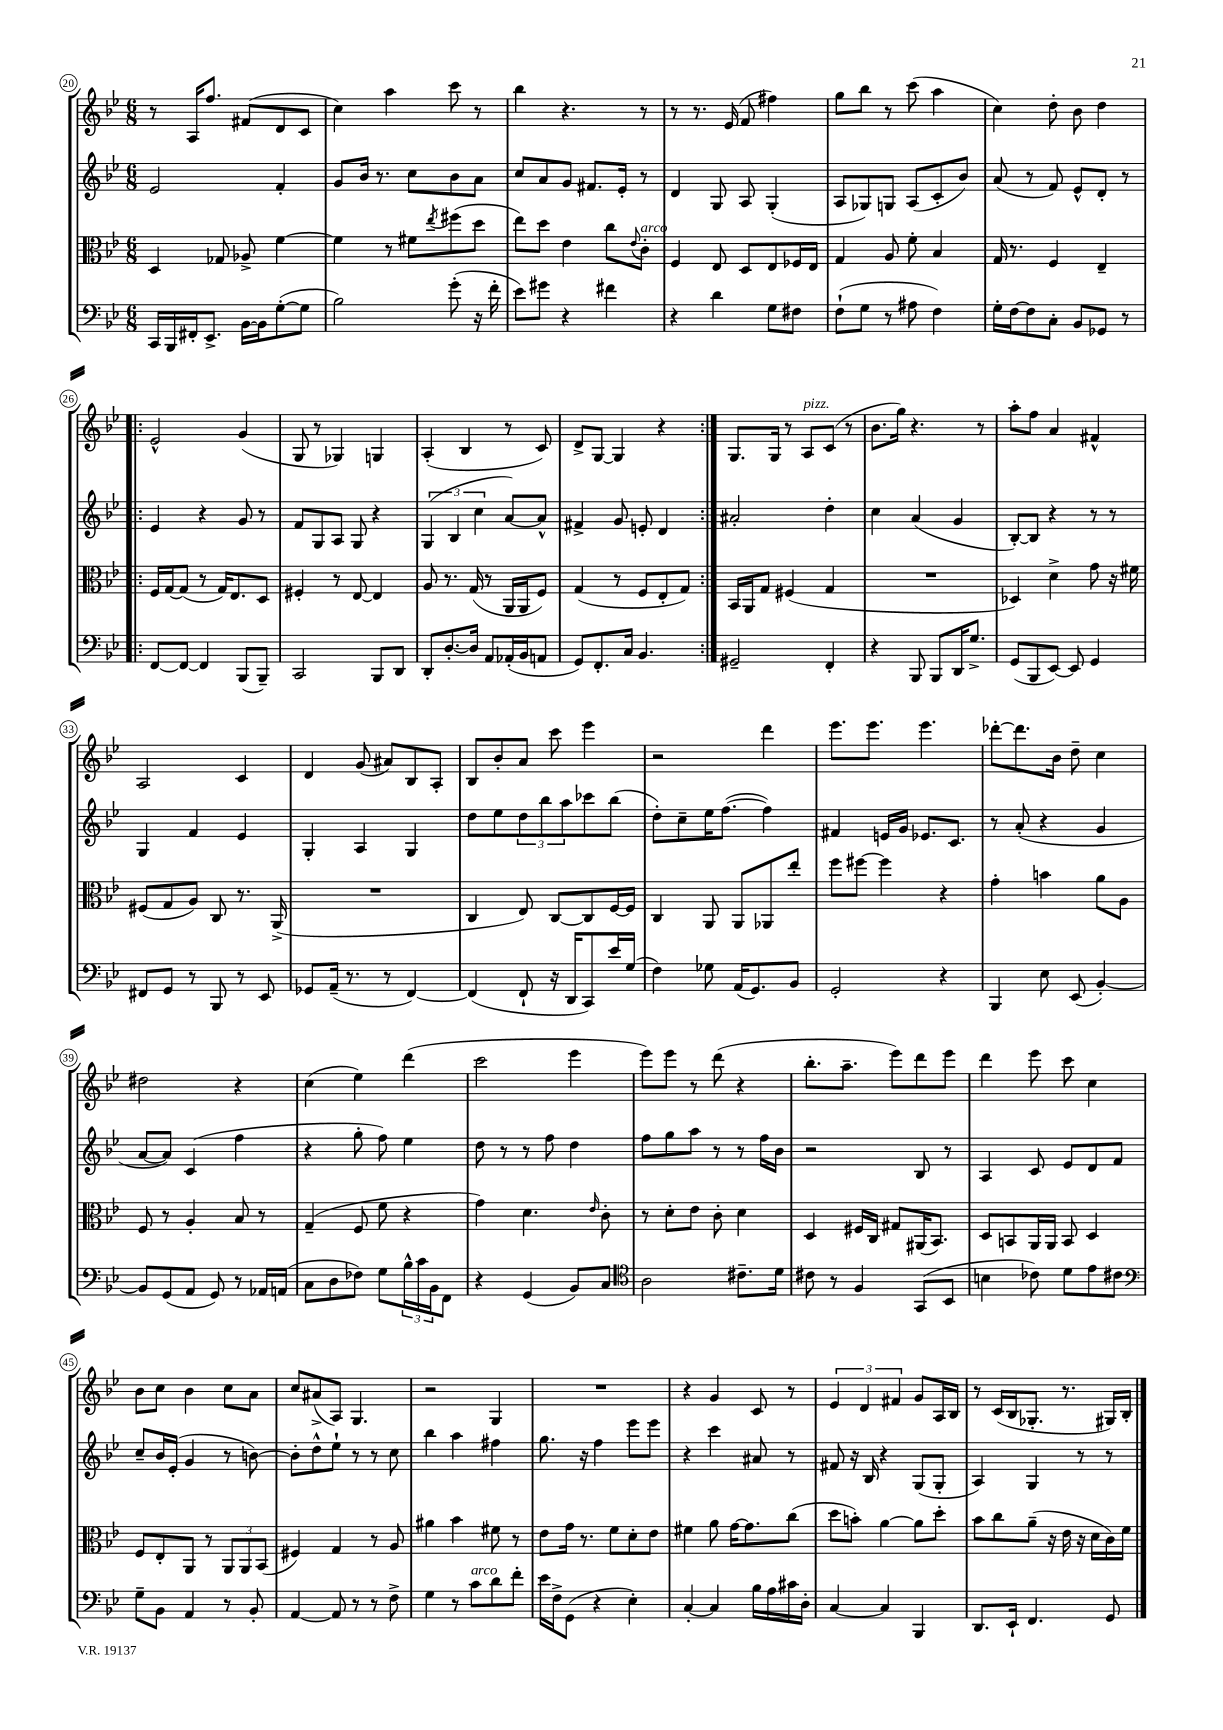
<<
\new StaffGroup <<
\new Staff = "s0" {
    \clef treble \key bes \major \numericTimeSignature \time 6/8
    r8 a16 f''8. fis'8( d'8 c'8 |
    c''4) a''4 c'''8 r8 |
    bes''4 r4. r8 |
    r8 r8. ees'16( f'8 fis''4) |
    g''8 bes''8 r8 c'''8( a''4 |
    c''4) d''8-. bes'8 d''4 |
    \repeat volta 2 { ees'2-^ g'4( |
    g8 r8 ges4) g4 |
    a4-.( bes4 r8 c'8) |
    d'8-> g8~ g4 r4 | }
    g8. g16 r8 a8^\markup { \italic "pizz." } c'8( r8 |
    bes'8. g''16) r4. r8 |
    a''8-. f''8 a'4 fis'4-^ |
    a2 c'4 |
    d'4 g'8( ais'8) bes8 a8-. |
    bes8 bes'8-. a'8 c'''8 ees'''4 |
    r2 d'''4 |
    ees'''8. ees'''8. ees'''4. |
    des'''8~-. des'''8. bes'16 d''8-- c''4 |
    dis''2 r4 |
    c''4( ees''4) d'''4( |
    c'''2 ees'''4 |
    ees'''8) ees'''8 r8 d'''8( r4 |
    bes''8.-. a''8.-- ees'''8) d'''8 ees'''8 |
    d'''4 ees'''8 c'''8 c''4 |
    bes'8 c''8 bes'4 c''8 a'8 |
    c''8 ais'8->( a8) g4. |
    r2 g4 |
    R2. |
    r4 g'4 c'8 r8 |
    \tuplet 3/2 { ees'4 d'4 fis'4 } g'8 a16 bes16 |
    r8 c'16( bes16 ges8.-. r8. gis16) bes16-. \bar "|." |
}
\new Staff = "s1" {
    \clef treble \key bes \major \numericTimeSignature \time 6/8
    ees'2 f'4-. |
    g'8 bes'16 r8. c''8 bes'8 a'8 |
    c''8 a'8 g'8 fis'8. ees'16-. r8 |
    d'4 g8 a8 g4-.( |
    a8 ges8) g8 a8( c'8-. bes'8) |
    a'8( r8 f'8) ees'8-^ d'8-. r8 |
    \repeat volta 2 { ees'4 r4 g'8 r8 |
    f'8 g8 a8 g8 r4 |
    \tuplet 3/2 { g4( bes4 c''4 } a'8~) a'8-^ |
    fis'4-> g'8 e'8-. d'4 | }
    ais'2-. d''4-. |
    c''4 a'4( g'4 |
    bes8~-.) bes8 r4 r8 r8 |
    g4 f'4 ees'4 |
    g4-. a4 g4 |
    d''8 ees''8 \tuplet 3/2 { d''8 bes''8 a''8 } ces'''8 bes''8( |
    d''8-.) c''8-- ees''16 f''8.~( f''4) |
    fis'4 e'16 g'16 ees'8. c'8. |
    r8 a'8-.( r4 g'4 |
    a'8~ a'8) c'4( f''4 |
    r4 g''8-. f''8) ees''4 |
    d''8 r8 r8 f''8 d''4 |
    f''8 g''8 a''8 r8 r8 f''16 bes'16 |
    r2 bes8 r8 |
    a4 c'8 ees'8 d'8 f'8 |
    c''8-- bes'16 ees'16-.( g'4 r8 b'8~) |
    b'8-. d''8-^ ees''8-! r8 r8 c''8 |
    bes''4 a''4 fis''4 |
    g''8. r16 f''4 ees'''8 ees'''8 |
    r4 c'''4 ais'8 r8 |
    fis'8 r16 bes16 r4 g8( g8-. |
    a4) g4 r8 r8 \bar "|." |
}
\new Staff = "s2" {
    \clef alto \key bes \major \numericTimeSignature \time 6/8
    d4 ges8 aes8-> f'4~ |
    f'4 r8 fis'8 \acciaccatura { ees''8 } fis''8( d''8 |
    ees''8) d''8 ees'4 c''8 \appoggiatura { ees'8 } c'8-.^\markup { \italic "arco" } |
    f4 ees8 d8 ees8 fes16 ees16 |
    g4 a8 f'8-. bes4 |
    g16 r8. f4 ees4-- |
    \repeat volta 2 { f16 g16~ g8( r8 g16) ees8. d8 |
    fis4-. r8 ees8~ ees4 |
    a8 r8. g16( r8 a,16 a,16 f8) |
    g4( r8 f8 ees8-. g8) | }
    bes,16 a,16 g8 fis4( g4 |
    R2. |
    des4) d'4-> g'8 r16 fis'16 |
    fis8( g8 a8) c8 r8. a,16->( |
    R2. |
    c4 ees8) c8~ c8 f16~ f16 |
    c4 a,8 a,8 aes,8 ees''8-. |
    f''8 fis''8~ fis''4 r4 |
    g'4-. b'4 a'8 a8 |
    f8 r8 a4-. bes8 r8 |
    g4--( f8 f'8 r4 |
    g'4) d'4. \grace { ees'16 } c'8-. |
    r8 d'8-. ees'8 c'8-. d'4 |
    d4 fis16 c16 gis8 ais,16( bes,8.) |
    d8 b,8 a,16 a,16 b,8 d4 |
    f8 ees8-. a,8 r8 \tuplet 3/2 { a,8 a,8 bes,8( } |
    fis4) g4 r8 a8 |
    ais'4 bes'4 fis'8 r8 |
    ees'8 g'16 r8. f'8 d'8-. ees'8 |
    fis'4 a'8 g'16~ g'8. c''8( |
    d''8 b'8-.) a'4~ a'8 d''8-. |
    bes'8 c''8 a'8--( r16 ees'16 r16 d'16 c'16) f'16 \bar "|." |
}
\new Staff = "s3" {
    \clef bass \key bes \major \numericTimeSignature \time 6/8
    c,16 bes,,16 fis,16-. ees,8.-> bes,16~ bes,16 g8~-.( g8 |
    bes2) g'8-.( r16 f'16-. |
    ees'8) gis'8 r4 fis'4 |
    r4 d'4 g8 fis8 |
    f8-!( g8 r8 ais8 f4) |
    g16-. f16~ f8 c8-. bes,8 ges,8 r8 |
    \repeat volta 2 { f,8~ f,8~ f,4 bes,,8( bes,,8--) |
    c,2 bes,,8 d,8 |
    d,8-. d8.~-. d16 a,8 aes,16-.( bes,16 a,8 |
    g,8) f,8.-. c16 bes,4. | }
    gis,2-- f,4-. |
    r4 bes,,8 bes,,8 d,16 g8.-> |
    g,8( bes,,8 ees,8~) ees,8 g,4 |
    fis,8 g,8 r8 bes,,8 r8 ees,8 |
    ges,8 a,16--( r8. r8 f,4~) |
    f,4( f,8-! r16 d,16 c,8) ees'16 g16( |
    f4) ges8 a,16( g,8.) bes,8 |
    g,2-. r4 |
    bes,,4 ees8 ees,8( bes,4~-.) |
    bes,8 g,8( a,8 g,8) r8 aes,16 a,16( |
    c8 d8 fes8) g8 \tuplet 3/2 { bes16-^ c'16 bes,16 } f,8 |
    r4 g,4( bes,8) c8 |
    \clef tenor a2 cis'8.-- d'16 |
    cis'8 r8 f4 g,8( bes,8 |
    b4 ces'8) d'8 ees'8 cis'8 |
    \clef bass g8-- bes,8 a,4 r8 bes,8-. |
    a,4~ a,8 r8 r8 f8-> |
    g4 r8 c'8^\markup { \italic "arco" } d'8 f'8-. |
    ees'16 f16-> g,8( r4 ees4-.) |
    c4~-. c4 bes16 a16 cis'16 d16-. |
    c4~ c4 bes,,4 |
    d,8. ees,16-! f,4. g,8 \bar "|." |
}
>>
>>
\layout { \context { \Score currentBarNumber = #20 \override BarNumber.stencil = #(make-stencil-circler 0.1 0.3 ly:text-interface::print) } }
